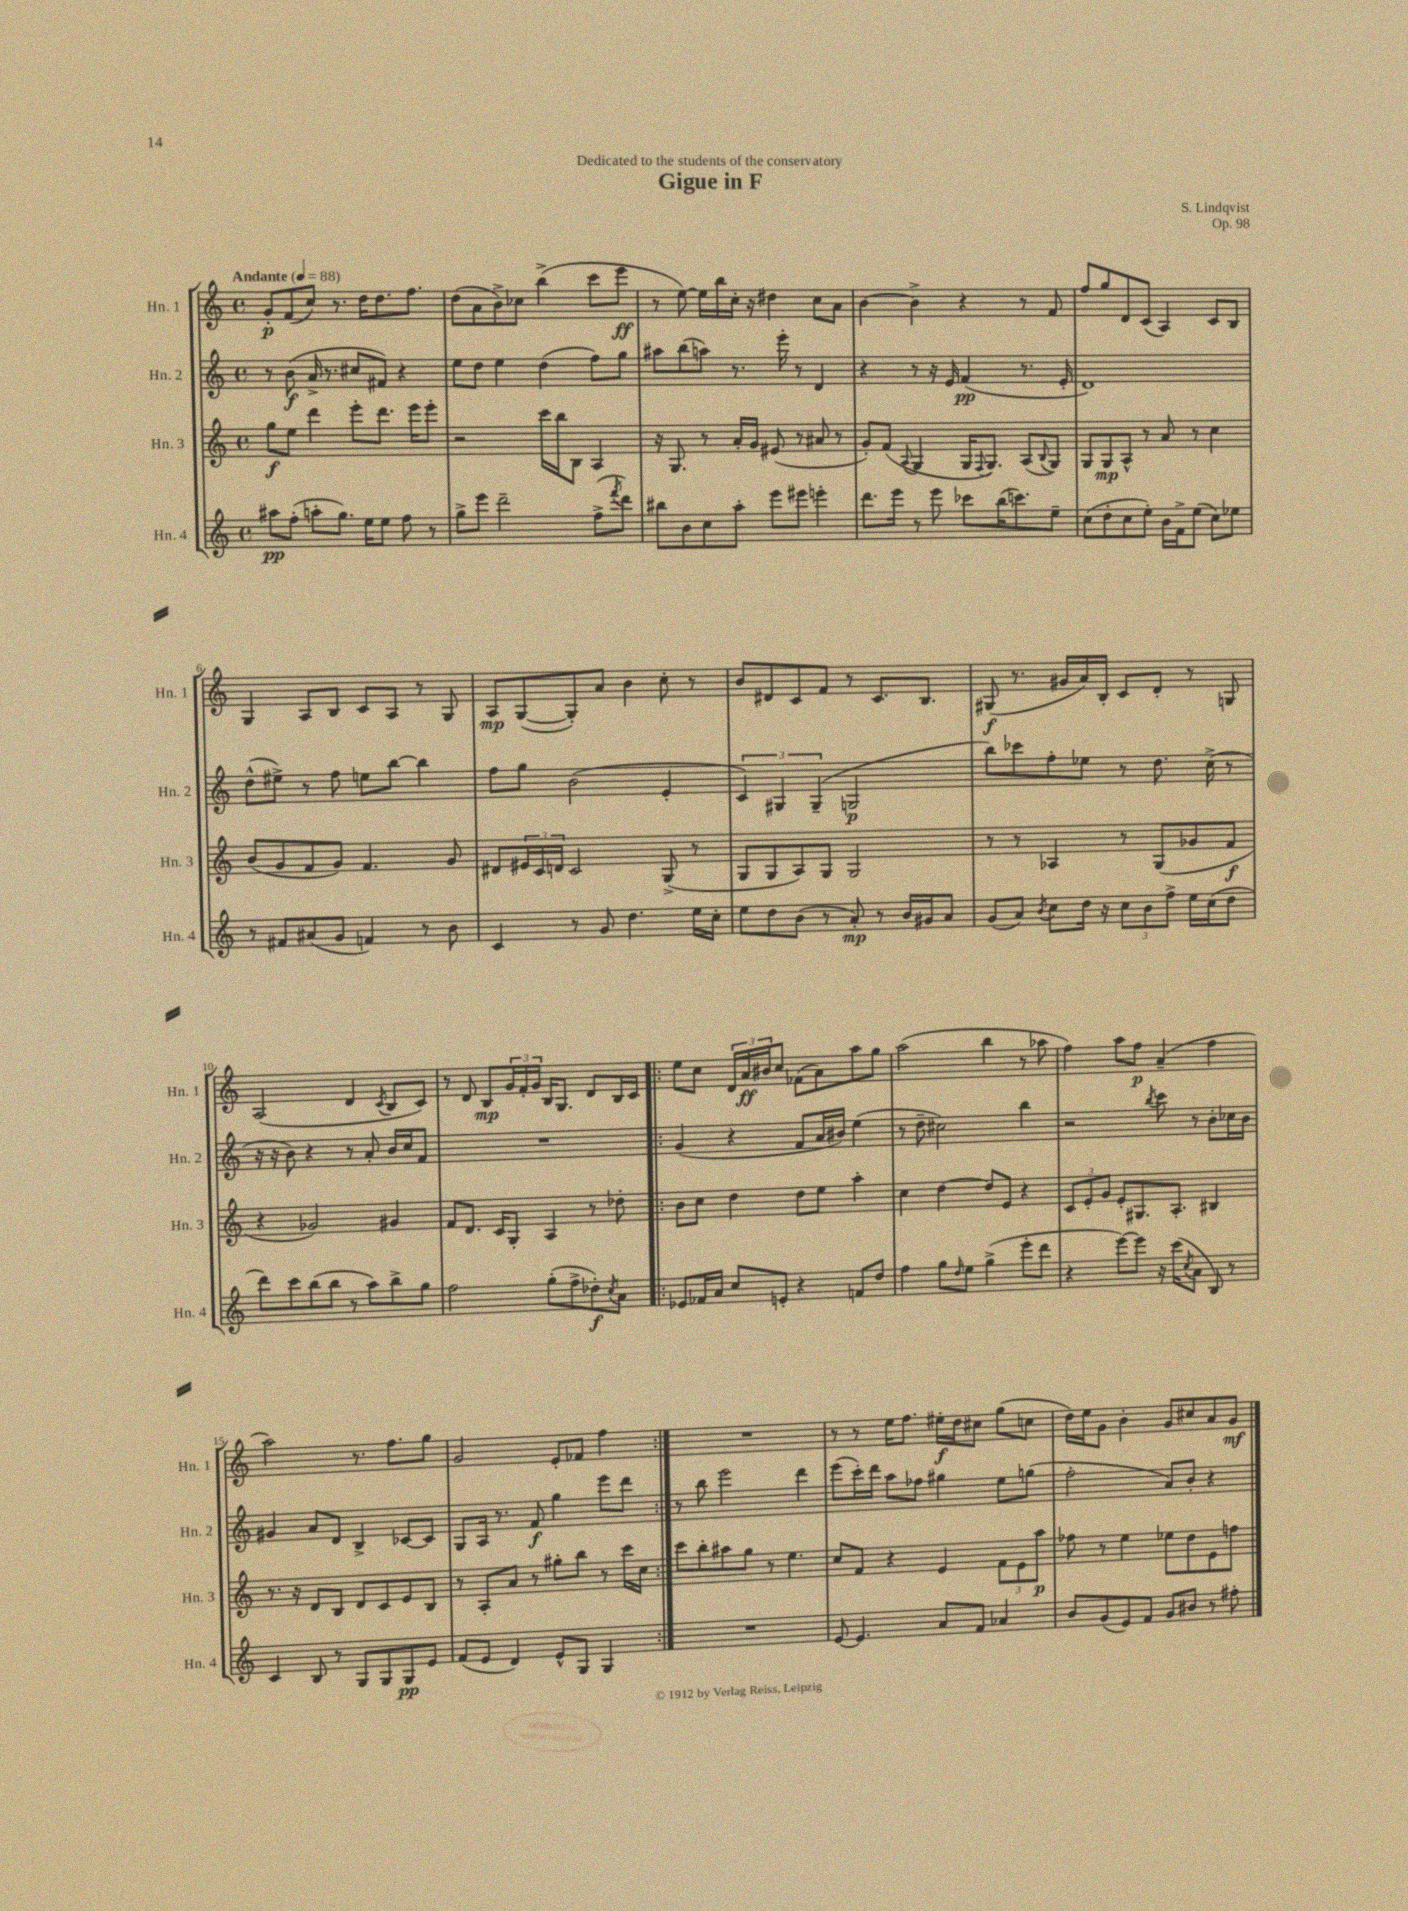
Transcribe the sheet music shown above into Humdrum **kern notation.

**kern	**dynam	**kern	**dynam	**kern	**dynam	**kern	**dynam
*part4	*part4	*part3	*part3	*part2	*part2	*part1	*part1
*staff4	*staff4	*staff3	*staff3	*staff2	*staff2	*staff1	*staff1
*I"Hn. 4	*	*I"Hn. 3	*	*I"Hn. 2	*	*I"Hn. 1	*
*I'Hn. 4	*	*I'Hn. 3	*	*I'Hn. 2	*	*I'Hn. 1	*
*clefG2	*	*clefG2	*	*clefG2	*	*clefG2	*
*k[]	*	*k[]	*	*k[]	*	*k[]	*
*M4/4	*	*M4/4	*	*M4/4	*	*M4/4	*
*met(c)	*	*met(c)	*	*met(c)	*	*met(c)	*
*MM88	*	*MM88	*	*MM88	*	*MM88	*
=1	=1	=1	=1	=1	=1	=1	=1
!	!	!	!	!	!	!LO:TX:a:B:t=Andante	!
8aa#X\L	pp	8gg\L	f	8r	.	8g'/L	p
(8ff'\J	.	8ee\J	.	(8b\	f	(8f/	.
8aan'\L	.	4ddd\	.	16a^/	.	8cc/J)	.
.	.	.	.	8.r	.	.	.
8.gg\J)	.	.	.	.	.	8.r	.
.	.	8eee'\L	.	8cc#X/L	.	.	.
16ee\KL	.	.	.	.	.	16dd\KL	.
8ee\J	.	8.ddd\J	.	8f#X/J)	.	8.dd\	.
8ff\	.	.	.	4r	.	.	.
.	.	16eee\KL	.	.	.	8.ff\J	.
8r	.	8eee'\J	.	.	.	.	.
=2	=2	=2	=2	=2	=2	=2	=2
8gg^\L	.	2r	.	8ee\L	.	(8dd\L	.
8eee\J	.	.	.	8dd\J	.	8a\	.
2ddd~\	.	.	.	4ee\	.	8b^\)	.
.	.	.	.	.	.	8cc-X\J	.
.	.	16ccc\LL	.	(4dd\	.	(4bb^\	.
.	.	16bb\J	.	.	.	.	.
.	.	8B\J	.	.	.	.	.
(8ff^\L	.	4A/	.	8ff\L)	.	8ccc\L	.
8qfff/	.	.	.	.	.	.	.
8ddd\J)	.	.	.	8gg\J	.	8eee\J	ff
=3	=3	=3	=3	=3	=3	=3	=3
8bb#X\L	.	16r	.	8aa#X\L	.	8r	.
.	.	8.G/	.	.	.	.	.
8b\	.	.	.	(8bb\	.	[8ee\)	.
8cc\	.	8r	.	8aan\J)	.	16ee\LL]	.
.	.	.	.	.	.	16bb\	.
8aa'\J	.	16a'/LL	.	8.r	.	16cc'\JJ	.
.	.	16g/JJ	.	.	.	16r	.
8eee\L	.	(8e#X/	.	.	.	4dd#X\	.
.	.	.	.	16eee'\	.	.	.
8eee#X\J	.	8r	.	8r	.	.	.
4eeen'\	.	8a#X/	.	4d/	.	8cc\L	.
.	.	8r	.	.	.	8a\J	.
=4	=4	=4	=4	=4	=4	=4	=4
8.ddd\L	.	8g'/L)	.	4r	.	[4b\	.
.	.	(8f/J	.	.	.	.	.
16eee\Jk	.	.	.	.	.	.	.
.	.	8qqA/	.	.	.	.	.
8r	.	4G/	.	8r	.	4b^\]	.
8eee\	.	.	.	16r	.	.	.
.	.	.	.	16e/	.	.	.
8ccc-X\L	.	16G/KL	.	(4f/	pp	4r	.
.	.	8qqF/	.	.	.	.	.
.	.	8.G/J)	.	.	.	.	.
(16bb\K	.	.	.	.	.	.	.
8.cccn\)	.	.	.	.	.	.	.
.	.	(8A/L	.	8.r	.	8r	.
.	.	8qqB/	.	.	.	.	.
8ee~\J	.	8G/J)	.	.	.	8f/	.
.	.	.	.	16e'/	.	.	.
=5	=5	=5	=5	=5	=5	=5	=5
(8cc\L	.	8G/L	.	1d)	.	8ff/L	.
8dd'\	.	8G/	mp	.	.	8gg/	.
8cc\	.	8A^^/J	.	.	.	8d/	.
8ee'\J)	.	8r	.	.	.	(8c/J	.
16b\LL	.	8a/	.	.	.	4A/)	.
16f^\J	.	.	.	.	.	.	.
(8ee\J	.	8r	.	.	.	.	.
8cc\L)	.	4cc\	.	.	.	8c/L	.
8ee-X\J	.	.	.	.	.	8B/J	.
!!LO:LB:g=z
=6	=6	=6	=6	=6	=6	=6	=6
8r	.	(8b/L	.	(8dd^^\L	.	4G/	.
8f#X/L	.	8g/	.	8ee#X^\J)	.	.	.
(8a#X/	.	8f/	.	8r	.	8A/L	.
8g/J	.	8g/J)	.	8ff\	.	8B/J	.
4fn/)	.	4.f/	.	8een\L	.	8c/L	.
.	.	.	.	[8bb\J	.	8A/J	.
8r	.	.	.	4bb\]	.	8r	.
8b\	.	8g/	.	.	.	8G/	.
=7	=7	=7	=7	=7	=7	=7	=7
4c/	.	8d#X/L	.	8ff\L	.	8A/L	mp
.	.	24e#X/L	.	8gg\J	.	([8G/	.
.	.	24c/	.	.	.	.	.
.	.	24dn/JJ	.	.	.	.	.
8r	.	2c/	.	(2b\	.	8G'/])	.
8g/	.	.	.	.	.	8a/J	.
4.dd\	.	.	.	.	.	4b\	.
.	.	(8G^/	.	4e'/	.	8cc'\	.
16ee\LL	.	8r	.	.	.	8r	.
16cc'\JJ	.	.	.	.	.	.	.
=8	=8	=8	=8	=8	=8	=8	=8
8ee\L	.	8G/L	.	6c/)	.	8b/L	.
8dd\	.	8G/	.	.	.	8d#X/	.
.	.	.	.	6G#X/	.	.	.
(8b\J	.	8A/)	.	.	.	8c/	.
.	.	.	.	(6G#~/	.	.	.
8r	.	8G/J	.	.	.	8f/J	.
8a'/)	mp	2G/	.	2Gn/	p	8r	.
8r	.	.	.	.	.	8.c/L	.
16b/LL	.	.	.	.	.	.	.
16g#X/J	.	.	.	.	.	8.B/J	.
8a/J	.	.	.	.	.	.	.
=9	=9	=9	=9	=9	=9	=9	=9
(8g/L	.	8r	.	8bb\L)	.	(8G#X/	f
8a/J)	.	8r	.	8ccc-X\	.	8.r	.
8qb/	.	.	.	.	.	.	.
8cc\L	.	4A-X/	.	8ff'\	.	.	.
.	.	.	.	.	.	16g#X/LL	.
16dd\Jk	.	.	.	8ee-X\J	.	16a/)	.
16r	.	.	.	.	.	16B'/JJ	.
12cc\L	.	8r	.	8r	.	8c/L	.
12b\	.	.	.	.	.	.	.
.	.	(8G/L	.	8.dd\	.	8d'/J	.
12ff^\J	.	.	.	.	.	.	.
16ee\LL	.	8g-X/	.	.	.	8r	.
(16cc\J	.	.	.	(16cc^\	.	.	.
8dd\J	.	8f/J	f	8r	.	8Gn/	.
!!LO:LB:g=z
=10	=10	=10	=10	=10	=10	=10	=10
8ddd\L)	.	4r	.	16r	.	(2A/	.
.	.	.	.	16r	.	.	.
8ccc\	.	.	.	8b\)	.	.	.
(8bb\	.	2g-X/)	.	4r	.	.	.
8bb\J	.	.	.	.	.	.	.
8r	.	.	.	8r	.	4d/	.
8aa\L)	.	.	.	8a'/	.	.	.
.	.	.	.	.	.	8qc/	.
8bb^\	.	4g#X/	.	16b/LL	.	8B/L	.
.	.	.	.	16cc/J	.	.	.
8gg\J	.	.	.	8f/J	.	8c/J)	.
=11	=11	=11	=11	=11	=11	=11	=11
2ff\	.	8f/L	.	1r	.	8r	.
.	.	8.d/J	.	.	.	8d/	.
.	.	.	.	.	.	8B/L	mp
.	.	16c/KL	.	.	.	.	.
.	.	8G'/J	.	.	.	24g/L	.
.	.	.	.	.	.	24f'/	.
.	.	.	.	.	.	24g/JJ	.
(8gg'\L	.	4A/	.	.	.	16B/KL	.
.	.	.	.	.	.	8.G/J	.
8ff^\	.	.	.	.	.	.	.
8dd-X'\)	f	8r	.	.	.	8d/L	.
8qcc/	.	.	.	.	.	.	.
8a\J	.	8dd-X'\	.	.	.	16B/L	.
.	.	.	.	.	.	16c/JJ	.
=12!|:	=12!|:	=12!|:	=12!|:	=12!|:	=12!|:	=12!|:	=12!|:
8e-X/L	.	8b\L	.	(4g/	.	8ee\L	.
16f-X/L	.	8cc\J	.	.	.	8cc\J	.
16a/JJ	.	.	.	.	.	.	.
8cc/L	.	4dd\	.	4r	.	24d/LL	.
.	.	.	.	.	.	24a/	ff
.	.	.	.	.	.	24b#X/J	.
8en'/J	.	.	.	.	.	8cc/J	.
4r	.	8dd\L	.	8f/L	.	(8f-X\L	.
.	.	8ee\J	.	16a/L	.	8a\)	.
.	.	.	.	16b#X/JJ)	.	.	.
8fn/L	.	4aa'\	.	(4ee\	.	8aa\	.
8dd/J	.	.	.	.	.	8gg\J	.
=13	=13	=13	=13	=13	=13	=13	=13
4ff\	.	4cc\	.	8r	.	(2aa\	.
.	.	.	.	8dd~\	.	.	.
8gg\L	.	[4dd\	.	2cc#X\)	.	.	.
16qqdd/	.	.	.	.	.	.	.
8ee\J	.	.	.	.	.	.	.
(4gg^\	.	8dd/L]	.	.	.	4bb\	.
.	.	8e/J	.	.	.	.	.
8eee'\L	.	4r	.	4bb\	.	8r	.
8ddd\J	.	.	.	.	.	8aa-X\	.
=14	=14	=14	=14	=14	=14	=14	=14
4r	.	12c/L	.	2r	.	4ff\)	.
.	.	12e'/	.	.	.	.	.
.	.	12g/J	.	.	.	.	.
[8eee\L)	.	8e'/L	.	.	.	8aa\L	.
8eee\J]	.	8.G#X/	.	.	.	8ff\J	p
.	.	.	.	8qbb/	.	.	.
16r	.	.	.	8ccc\	.	(4a~/	.
(16ccc\KL	.	8.A'/J	.	.	.	.	.
8qcc/	.	.	.	.	.	.	.
8a\J	.	.	.	8r	.	.	.
8B/)	.	4B#X/	.	8b'\L	.	4ff\	.
8r	.	.	.	16cc-X\L	.	.	.
.	.	.	.	16b\JJ	.	.	.
!!LO:LB:g=z
=15	=15	=15	=15	=15	=15	=15	=15
4c/	.	8.r	.	4g#X/	.	2aa\)	.
.	.	16r	.	.	.	.	.
8B/	.	8d/L	.	8a/L	.	.	.
8r	.	8B/J	.	8d/J	.	.	.
8G/L	.	8d/L	.	4B^/	.	8.r	.
8G/	.	8c/	.	.	.	.	.
.	.	.	.	.	.	8.ff\L	.
8G/	pp	8e/	.	[8c-X/L	.	.	.
8e/J	.	8B/J	.	8c-/J]	.	8gg\J	.
=16	=16	=16	=16	=16	=16	=16	=16
(8f/L	.	8r	.	8G/L	.	2g/	.
8e/J	.	8A'/L	.	16A/Jk	.	.	.
.	.	.	.	8.r	.	.	.
4d/)	.	8a/J	.	.	.	.	.
.	.	8r	.	8f/	f	.	.
8e^^/L	.	8gg#X'\L	.	4gg\	.	8e'/L	.
8G/J	.	8bb\J	.	.	.	8f-X/J	.
4G/	.	8r	.	8eee\L	.	4ff\	.
.	.	16ccc\LL	.	8ddd\J	.	.	.
.	.	16cc\JJ	.	.	.	.	.
=17:|!	=17:|!	=17:|!	=17:|!	=17:|!	=17:|!	=17:|!	=17:|!
1r	.	8ccc\L	.	8r	.	1r	.
.	.	8bb'\	.	8bb\	.	.	.
.	.	8aa#X\	.	2eee\	.	.	.
.	.	8gg\J	.	.	.	.	.
.	.	8r	.	.	.	.	.
.	.	4.ee\	.	.	.	.	.
.	.	.	.	4ddd\	.	.	.
=18	=18	=18	=18	=18	=18	=18	=18
[8e/	.	8cc/L	.	(8eee\L	.	8r	.
4.e/]	.	8f/J	.	16ccc'\L)	.	8r	.
.	.	.	.	16ddd\JJ	.	.	.
.	.	4r	.	8aa\L	.	16ee\KL	.
.	.	.	.	.	.	8.ff\J	.
.	.	.	.	8ff-X\J	.	.	.
8a/L	.	4e/	.	4gg#X\	.	16ee#X'\LL	f
.	.	.	.	.	.	16dd\J	.
8f/J	.	.	.	.	.	8cc#X\J	.
4a-X/	.	12f\L	.	8ee\L	.	(8gg\L	.
.	.	12e\	.	.	.	.	.
.	.	.	.	(8ggn\J	.	8ccn\J	.
.	.	12aa\J	p	.	.	.	.
=19	=19	=19	=19	=19	=19	=19	=19
8b/L	.	8ff-X\	.	2ff'\	.	16dd\LL)	.
.	.	.	.	.	.	16ee\J	.
(8g/	.	8r	.	.	.	8g\J	.
8e/)	.	4ee\	.	.	.	4b'\	.
8f/J	.	.	.	.	.	.	.
8g/L	.	8ee-X\L	.	8a/L)	.	8g/L	.
8b#X/J	.	8dd\	.	8b'/J	.	8cc#X/	.
8r	.	8e\	.	4r	.	8a/	.
8ff#X'\	.	8ffn\J	.	.	.	8g/J	mf
==	==	==	==	==	==	==	==
*-	*-	*-	*-	*-	*-	*-	*-
